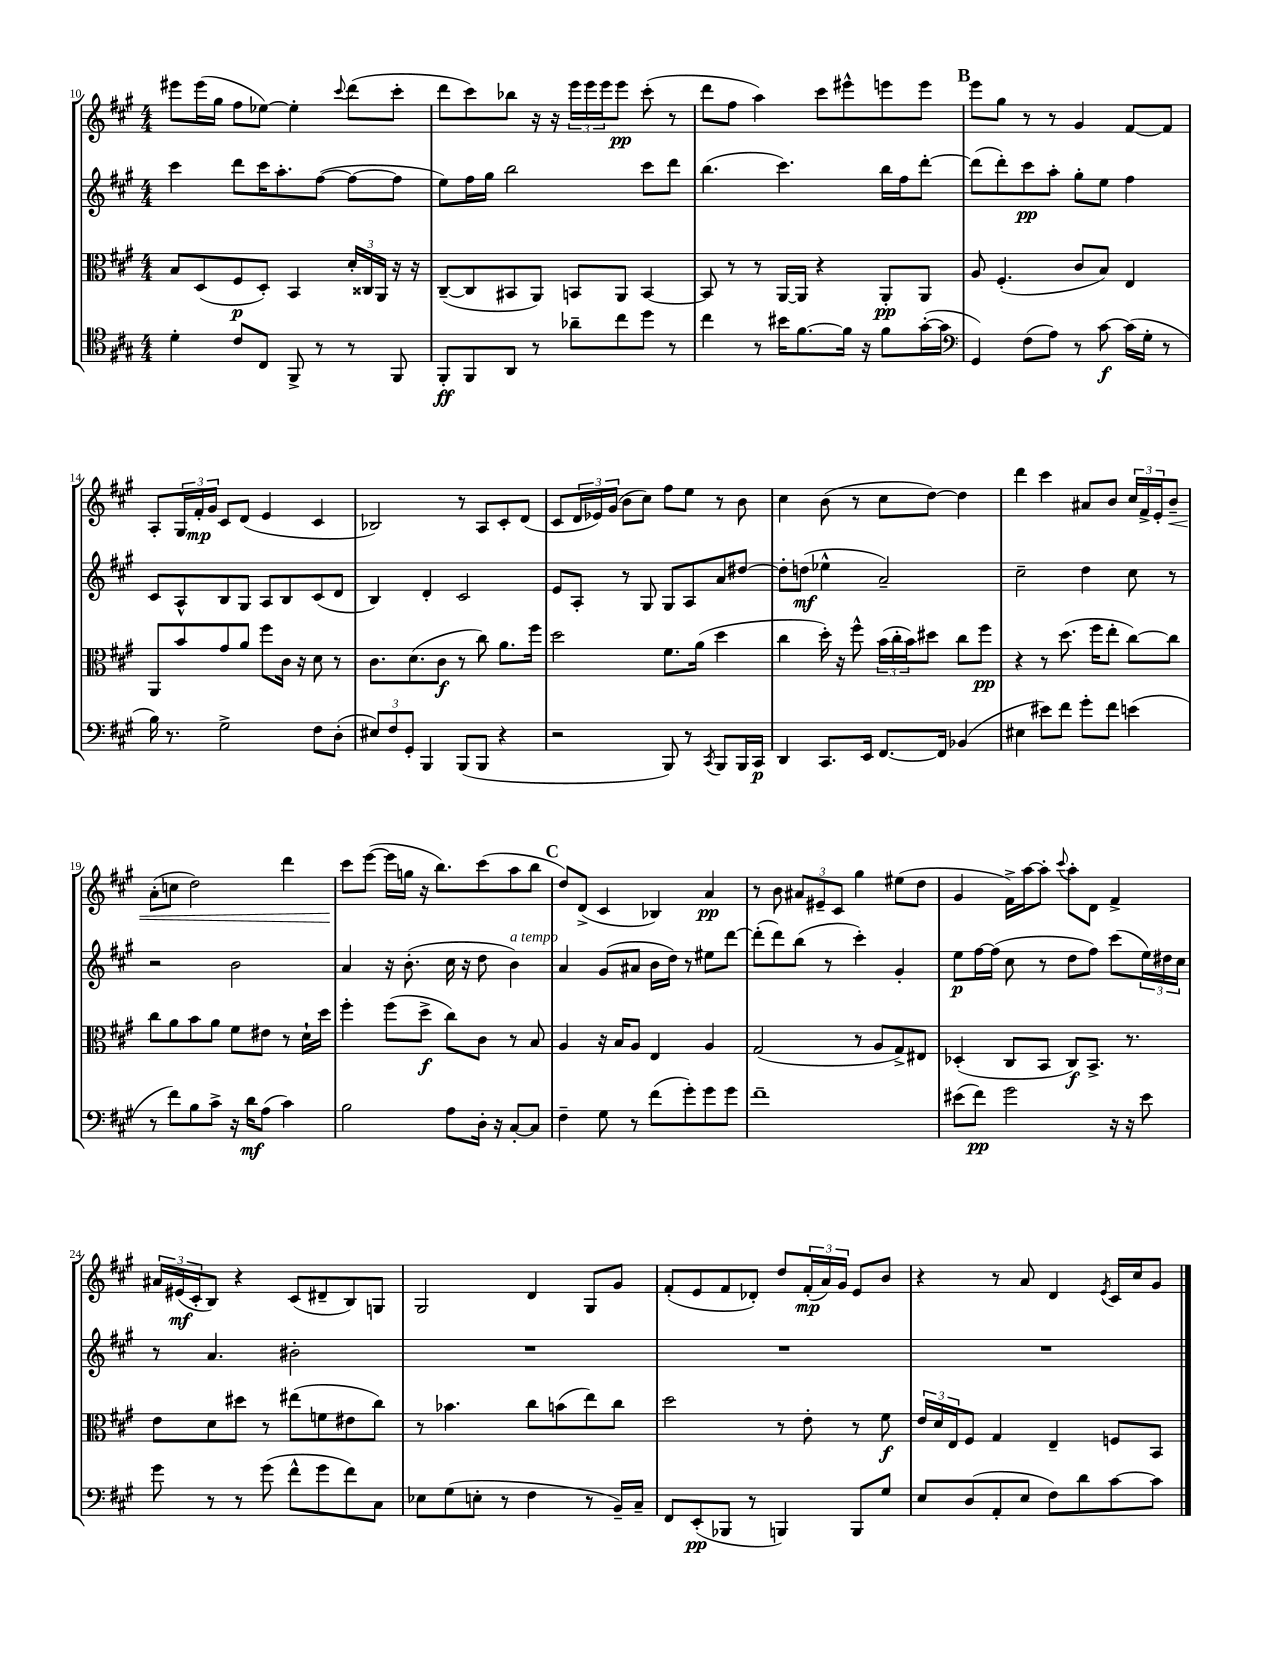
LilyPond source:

<<
\new StaffGroup <<
\new Staff = "s0" {
    \clef treble \key a \major \numericTimeSignature \time 4/4
    eis'''8 eis'''16( gis''16 fis''8 ees''8~) ees''4-. \appoggiatura { cis'''8 } d'''8( cis'''8-. |
    d'''8 cis'''8) bes''8 r16 r16 \tuplet 3/2 { e'''16 e'''16 e'''16 } e'''8\pp cis'''8-.( r8 |
    d'''8 fis''8 a''4) cis'''8 eis'''8-^ e'''8 e'''8 |
    \mark \markup { \bold "B" } e'''8 gis''8 r8 r8 gis'4 fis'8~ fis'8 |
    a8-. \tuplet 3/2 { gis16 fis'16-.\mp gis'16 } cis'8 d'8( e'4 cis'4 |
    bes2) r8 a8 cis'8-. d'8( |
    cis'8 \tuplet 3/2 { d'16 ees'16) gis'16( } b'8 cis''8) fis''8 e''8 r8 b'8 |
    cis''4 b'8( r8 cis''8 d''8~) d''4 |
    d'''4 cis'''4 ais'8 b'8 \tuplet 3/2 { cis''16 fis'16-> e'16-. } b'8--\< |
    a'8-.( c''8 d''2) d'''4 |
    cis'''8\! e'''8~( e'''16 g''16 r16 b''8.) cis'''8( a''8 b''8 |
    \mark \markup { \bold "C" } d''8) d'8->( cis'4 bes4) a'4\pp |
    r8 b'8 \tuplet 3/2 { ais'8 eis'8-- cis'8 } gis''4 eis''8( d''8 |
    gis'4 fis'16->) a''16~ a''8-. \appoggiatura { cis'''8 } a''8-. d'8 fis'4-> |
    \tuplet 3/2 { ais'16 eis'16\mf( cis'16-. } b8) r4 cis'8( dis'8-- b8) g8 |
    gis2 d'4 gis8 gis'8 |
    fis'8-.( e'8 fis'8 des'8-.) d''8 \tuplet 3/2 { fis'16-.\mp( a'16) gis'16 } e'8 b'8 |
    r4 r8 a'8 d'4 \acciaccatura { e'8 } cis'16 cis''16 gis'8 \bar "|." |
}
\new Staff = "s1" {
    \clef treble \key a \major \numericTimeSignature \time 4/4
    cis'''4 d'''8 cis'''16 a''8.-. fis''8~( fis''8~ fis''8 |
    e''8) fis''16 gis''16 b''2 cis'''8 d'''8 |
    b''4.( cis'''4.) b''16 fis''16 d'''8~-. |
    \mark \markup { \bold "B" } d'''8( d'''8-.) cis'''8\pp a''8-. gis''8-. e''8 fis''4 |
    cis'8 a8-^ b8 gis8 a8 b8 cis'8( d'8 |
    b4) d'4-. cis'2 |
    e'8 a8-. r8 gis8 gis8 a8 a'8 dis''8~ |
    dis''8-. d''8\mf( ees''4-^ a'2--) |
    cis''2-- d''4 cis''8 r8 |
    r2 b'2 |
    a'4 r16 b'8.-.( cis''16 r16 d''8 b'4^\markup { \italic "a tempo" }) |
    \mark \markup { \bold "C" } a'4 gis'8( ais'8 b'16 d''16) r8 eis''8 d'''8~ |
    d'''8-.( d'''8) b''8( r8 cis'''4-.) gis'4-. |
    e''8\p fis''16~ fis''16( cis''8 r8 d''8 fis''8) cis'''8( \tuplet 3/2 { e''16) dis''16 cis''16 } |
    r8 a'4. bis'2-. |
    R1 |
    R1 |
    R1 \bar "|." |
}
\new Staff = "s2" {
    \clef alto \key a \major \numericTimeSignature \time 4/4
    b8 d8( fis8\p d8-.) b,4 \tuplet 3/2 { d'16-. cisis16 a,16 } r16 r16 |
    cis8~--( cis8 bis,8 a,8) b,8 a,8 b,4~ |
    b,8 r8 r8 a,16~ a,16 r4 a,8-.\pp a,8 |
    \mark \markup { \bold "B" } a8 fis4.-.( cis'8 b8) e4 |
    a,8 b'8 gis'8 a'8 fis''8 cis'16 r16 d'8 r8 |
    cis'8. d'8.( cis'8\f r8 cis''8) a'8. fis''16 |
    d''2 fis'8. a'16( d''4 |
    cis''4 d''16-.) r16 fis''8-^ \tuplet 3/2 { b'16( cis''16-. b'16) } dis''8 cis''8 fis''8\pp |
    r4 r8 d''8.( fis''16 e''8-. cis''8~) cis''8 |
    cis''8 a'8 b'8 a'8 fis'8 eis'8 r8 d'16-! d''16 |
    fis''4-. fis''8( d''8->\f cis''8) cis'8 r8 b8 |
    \mark \markup { \bold "C" } a4 r16 b16 a8 e4 a4 |
    gis2( r8 a8 gis8->) eis8 |
    des4-.( cis8 b,8 cis8\f) b,8.-> r8. |
    e'8 d'8 dis''8 r8 eis''8( f'8 eis'8 cis''8) |
    r8 bes'4. cis''8 b'8( e''8) cis''8 |
    d''2 r8 e'8-. r8 fis'8\f |
    \tuplet 3/2 { e'16 d'16 e16 } fis8 gis4 e4-- f8 b,8 \bar "|." |
}
\new Staff = "s3" {
    \clef tenor \key a \major \numericTimeSignature \time 4/4
    d'4-. cis'8 cis8 fis,8-> r8 r8 fis,8 |
    fis,8-.\ff fis,8 a,8 r8 aes'8-- cis''8 d''8 r8 |
    cis''4 r8 bis'16 fis'8.~ fis'16 r16 fis'8 gis'16~-.( gis'16 |
    \mark \markup { \bold "B" } \clef bass gis,4) fis8( a8) r8 cis'8~\f cis'16( gis16-. r8 |
    b16) r8. gis2-> fis8 d8-.( |
    \tuplet 3/2 { eis8) fis8 gis,8-. } b,,4 b,,8( b,,8 r4 |
    r2 b,,8) r8 \acciaccatura { cis,8 } b,,8 b,,16 cis,16\p |
    d,4 cis,8. e,16 fis,8.~ fis,16 bes,4( |
    eis4 eis'8) fis'8 gis'8-. fis'8 e'4( |
    r8 fis'8) b8 cis'8-> r16 d'16\mf a8( cis'4) |
    b2 a8 d16-. r16 cis8~-. cis8 |
    \mark \markup { \bold "C" } fis4-- gis8 r8 fis'8( gis'8-.) gis'8 gis'8 |
    fis'1-- |
    eis'8( fis'8\pp) gis'2 r16 r16 eis'8 |
    gis'8 r8 r8 gis'8( fis'8-^ gis'8 fis'8) cis8 |
    ees8 gis8( e8-. r8 fis4 r8 b,16--) cis16-- |
    fis,8 e,8-.\pp( bes,,8 r8 b,,4) b,,8 gis8 |
    e8 d8( a,8-. e8 fis8) d'8 cis'8~ cis'8 \bar "|." |
}
>>
>>
\layout { \context { \Score currentBarNumber = #10 } }
